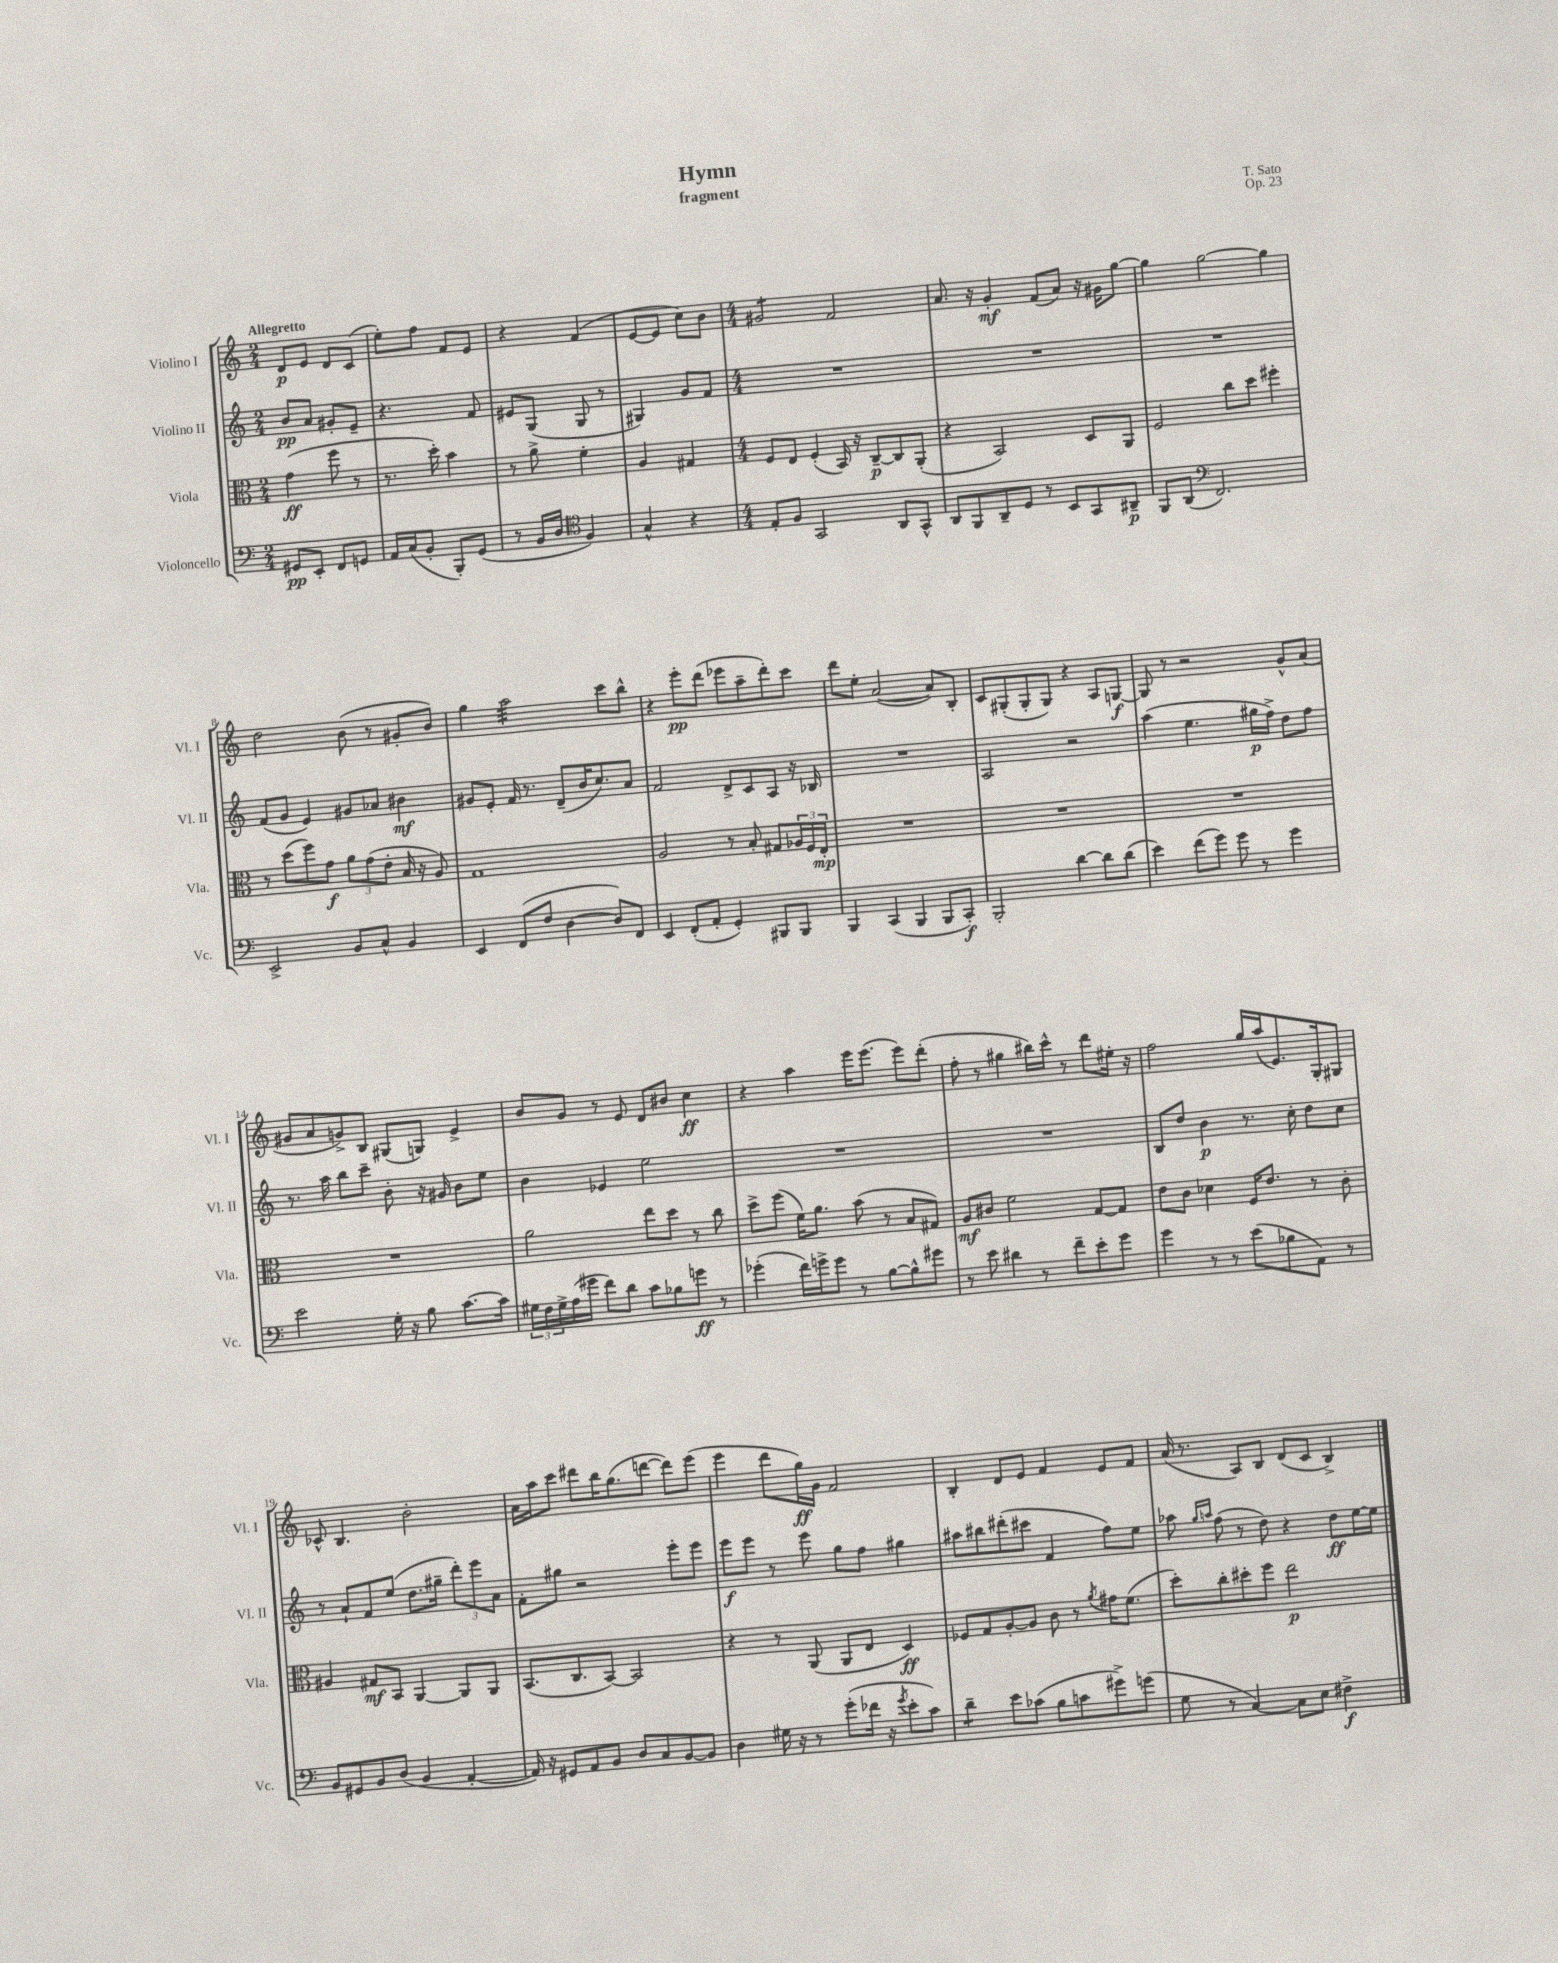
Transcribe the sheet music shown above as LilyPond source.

\header { title = "Hymn" composer = "T. Sato" subtitle = "fragment" opus = "Op. 23" }
<<
\new StaffGroup <<
\new Staff = "s0" \with { instrumentName = "Violino I" shortInstrumentName = "Vl. I" } {
    \clef treble \key c \major \numericTimeSignature \time 2/4 \tempo "Allegretto"
    d'8\p e'8 d'8 c'8( |
    e''8-.) f''8 f'8 e'8 |
    r4 f'4( |
    e'8~ e'8 c''8) b'8 |
    \numericTimeSignature \time 4/4 gis'2:8 f'2 |
    a'8. r16 g'4-.\mf f'8( a'8) r16 gis'16 g''8~ |
    g''4 g''2~ g''4 |
    d''2 b'8( r8 gis'8-. b'8) |
    g''4 a''2:32 c'''8 b''8-^ |
    r4 e'''8-.\pp d'''8( ees'''8 a''8-- d'''8-.) c'''8 |
    d'''8 e''8-. a'2~( a'8) b8-. |
    c'8 gis8-.( gis8-. gis8) r4 a8 g8~\f |
    g8 r8 r2 g'8-^ a'8( |
    gis'8 a'8 g'8->) b8 gis8( g8) e'4-> |
    b'8 g'8 r8 e'8 d'8 bis'8 c''4\ff |
    r4 a''4 e'''16 e'''8.( e'''8) d'''8-.( |
    f''8-. r8 gis''4 bis''16) c'''16-^ r8 d'''8 eis''16-. r16 |
    f''2 g''16 a''16( e'8.) g16-. gis8 |
    ces'8-^ b4. b'2-. |
    a'16 a''16 c'''8 dis'''8 b''16 g''8.( d'''8~ d'''8) e'''8( |
    e'''4 d'''8 g''16\ff) g'16 f'2 |
    b4-. d'8 e'8 f'4 e'8 f'8 |
    a'16( r8. a8) b8 d'8( c'8 b4->) \bar "|." |
}
\new Staff = "s1" \with { instrumentName = "Violino II" shortInstrumentName = "Vl. II" } {
    \clef treble \key c \major \numericTimeSignature \time 2/4
    b'8\pp a'8 gis'8-. e'8-- |
    r4. f'8 |
    eis'8 g8( g8 r8 |
    gis4) g'8 f'8 |
    \numericTimeSignature \time 4/4 R1 |
    R1 |
    R1 |
    f'8( g'8 e'4) gis'8 aes'8 bis'4\mf |
    gis'8 e'8-. f'16 r8. d'8--( b'16 c''8.) a'8 |
    f'2 d'8-> c'8 a8 r16 bes16 |
    R1 |
    a2 r2 |
    a''4( e''4. gis''16\p f''16->) d''8 f''8 |
    r8. a''16 b''8 c'''8-- b'8-. r16 gis'16 b'8 e''8 |
    b'4 ees'4 e''2 |
    R1 |
    R1 |
    b8 d''8 b'4\p r8. c''16-. d''8 c''8 |
    r8 a'8-! f'8 e''8( d''8. gis''16-- \tuplet 3/2 { d'''8-.) e'''8 a'8 } |
    f'8-. gis''8 r2 e'''8-. e'''8 |
    e'''8\f e'''8 r8 e'''8 g''8 f''8 gis''4 |
    ais''8 bis''8 dis'''8-.( cis'''8 f'4 f''8) e''8 |
    aes''8 \grace { g''16 a''16 } f''8( r8 d''8) r4 d''8\ff e''16~ e''16 \bar "|." |
}
\new Staff = "s2" \with { instrumentName = "Viola" shortInstrumentName = "Vla." } {
    \clef alto \key c \major \numericTimeSignature \time 2/4
    g'4\ff( f''8 r8 |
    r8. d''16-.) b'4 |
    r8 a'8-> f'4-. |
    a4 gis4 |
    \numericTimeSignature \time 4/4 f8 e8 f4-.( b,16) r16 c8~--\p c8 a,8-.( |
    r4 b,2) d8 a,8 |
    f2 c''8 d''8 fis''4-. |
    r8 d''8( f''8) g'8\f \tuplet 3/2 { a'8 g'8( e'8-. } b16 r16 a8) |
    g1 |
    a2 r8 b8-. gis8 \tuplet 3/2 { aes16 f16 e16-.\mp } |
    R1 |
    R1 |
    R1 |
    R1 |
    a'2 e''8 d''8 r8 c''8 |
    d''8-> f''8( f'16) a'8. b'8( r8 b8 gis8) |
    a8\mf cis'8 f'2 g8~ g8 |
    e'8 c'8 des'4 f16 e'8. r8 c'8-. |
    ais4 gis8\mf b,8 a,4~ a,8 a,8 |
    b,8.( c8. b,8~) b,2 |
    r4 r8 a,8( a,8 e8 d4\ff) |
    fes8 g8 a8~-. a8 c'8 r8 \acciaccatura { a'8 } gis'16 f'8.( |
    d''8-.) c''8-. dis''8-. f''8 e''2\p \bar "|." |
}
\new Staff = "s3" \with { instrumentName = "Violoncello" shortInstrumentName = "Vc." } {
    \clef bass \key c \major \numericTimeSignature \time 2/4
    gis,8\pp e,8-. f,8 g,8 |
    a,16 c16( b,8-. b,,8-.) g,8( |
    r8 b,16 d16 \clef tenor f4) |
    g4-^ r4 |
    \numericTimeSignature \time 4/4 e8-. f8 g,2 a,8 g,8-^ |
    a,8 f,8 a,8-- d8 r8 b,8 g,8 ais,8--\p |
    f,8 a,8( \clef bass f,2.) |
    e,2-> b,8 c8-^ b,4 |
    e,4 f,8( f8 d4~ d8) f,8 |
    e,4 f,8-.( a,8-. g,4-.) bis,,8 bis,,8 |
    b,,4 c,4( b,,4 b,,8 c,8-.\f) |
    b,,2-. d'4~ d'8 d'8( |
    e'4) f'8( g'8) g'8 r8 g'4 |
    e'2 g16-. r16 b8 c'8.~ c'16 |
    \tuplet 3/2 { gis16 f16 gis16-> } a16( gis'16 f'8) d'8 c'8 bes8 g'8\ff r8 |
    ges'4-.( f'16) g'16-> g'8 r8 b8~ b8-^ gis'8 |
    r8 e'8 dis'4 r8 f'8-- e'8-. g'8 |
    g'4 r8 r8 e'8( bes8 a,8) r8 |
    b,8 gis,8 b,8 d8( b,4 a,4~-. |
    a,16) r16 gis,8 a,8 b,8 d8 c8 b,8~ b,8 |
    d4 gis16 r16 r8 g'8-.( fes'16 r16 \acciaccatura { g'8 } e'8-. c'8) |
    d'4:8-- e'8 ces'8( b8 c'8 gis'8->) g'8( |
    g8 r8 c4~) c8 e8 fis4->\f \bar "|." |
}
>>
>>
